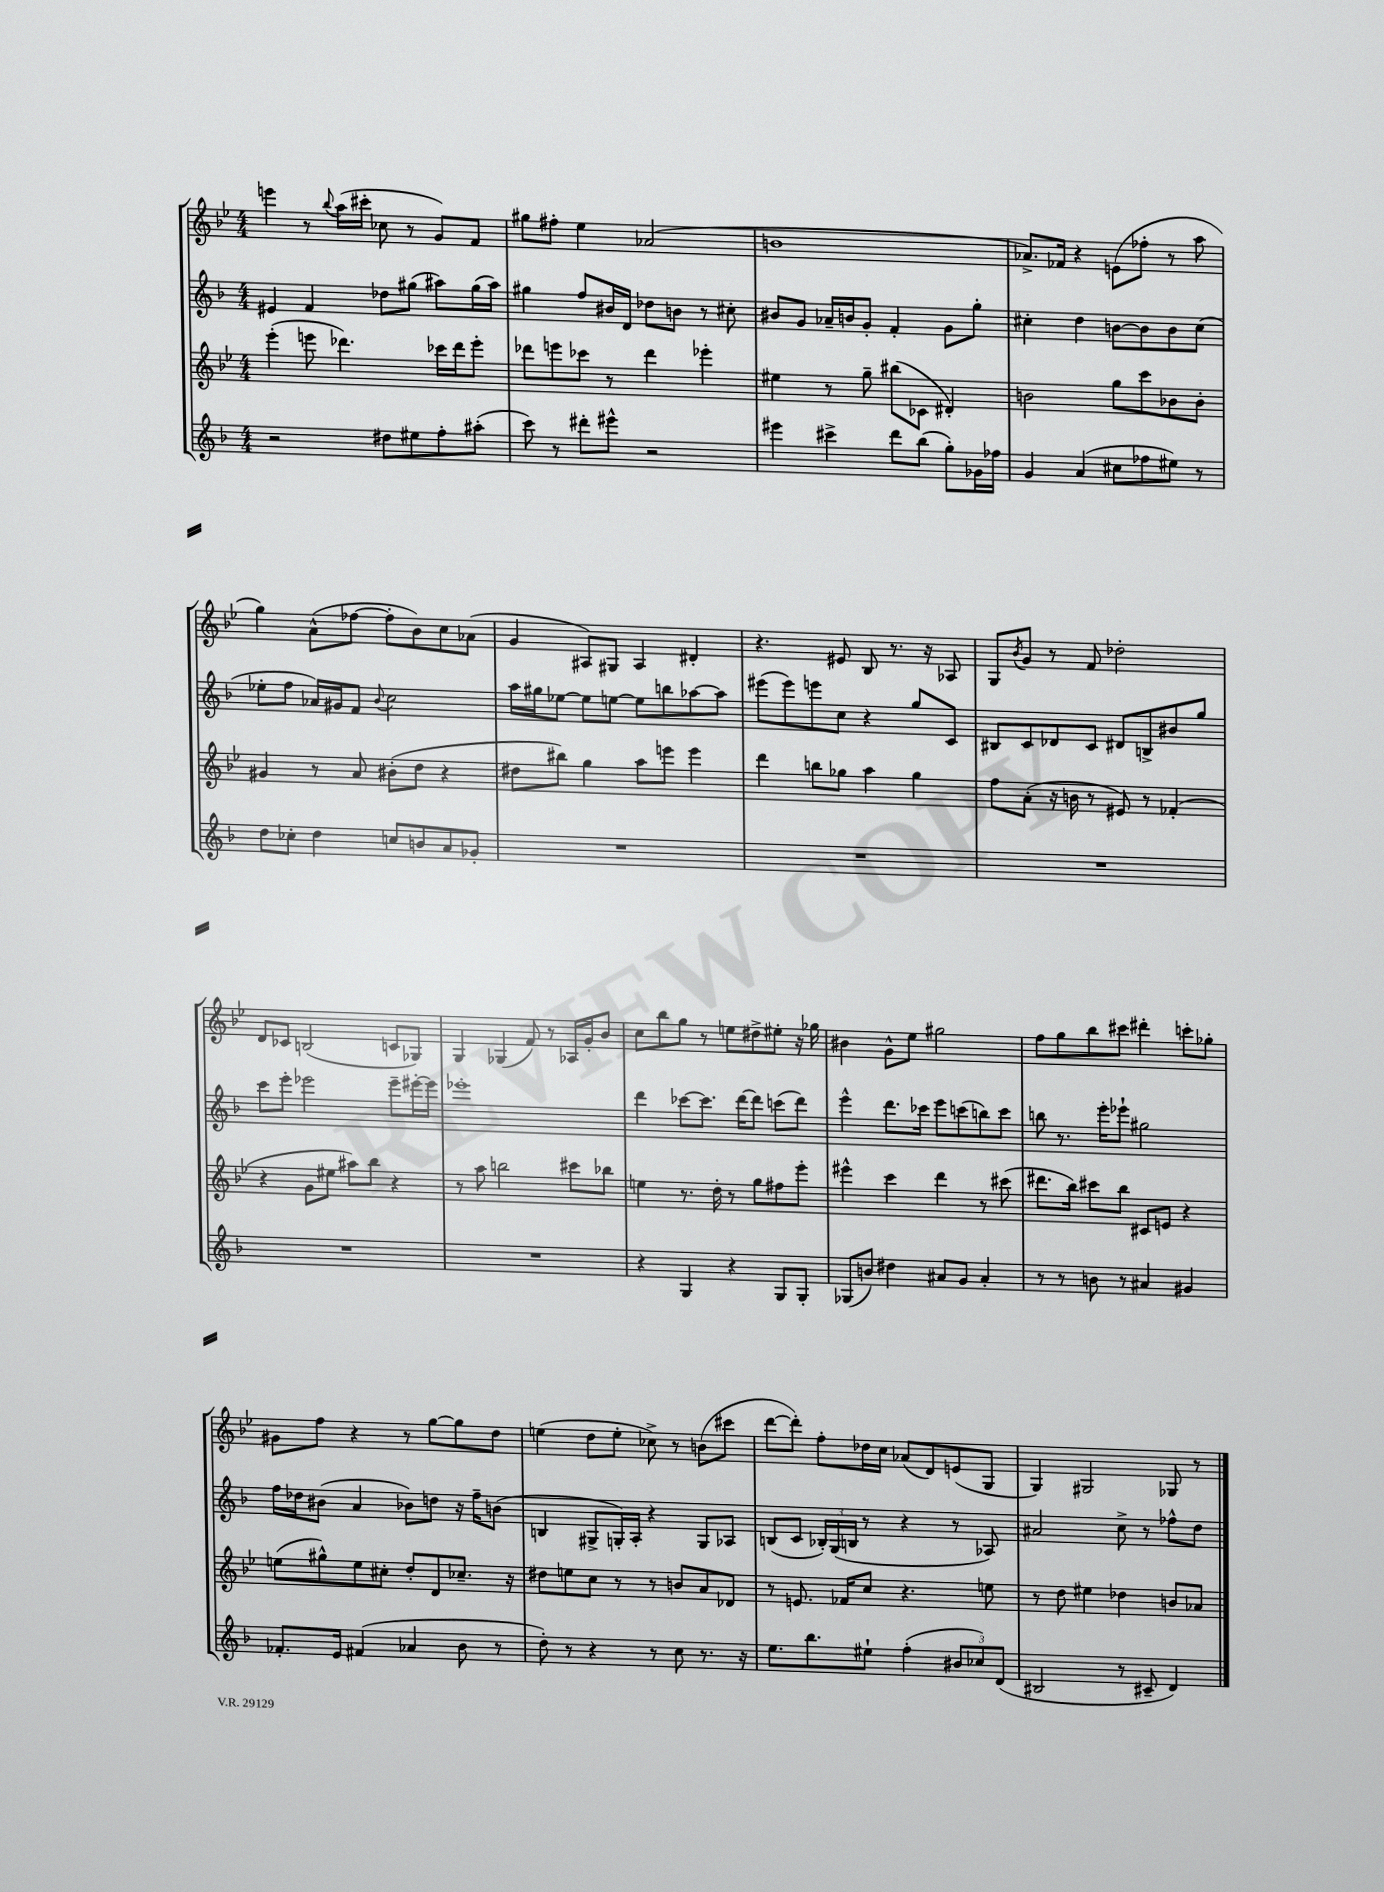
<<
\new StaffGroup <<
\new Staff = "s0" {
    \clef treble \key bes \major \numericTimeSignature \time 4/4
    e'''4 r8 \appoggiatura { bes''8 } a''16( cis'''16-. ces''8 r8 g'8) f'8 |
    gis''8 fis''8-. ees''4 aes'2( |
    b'1 |
    aes'8.->) fes'16 r4 e'8( fes''8-. r8 a''8 |
    g''4) a'8-^( fes''8~ fes''8-. bes'8) c''8 aes'8( |
    g'4 ais8) gis8 ais4 dis'4-. |
    r4. eis'8 bes8 r8. r16 aes8 |
    g8 \acciaccatura { bes'8 } g'8 r8 f'8 des''2-. |
    d'8 ces'8 b2( c'8 ges8) |
    g4 ges4( f'8) r8 aes16 g'16-. bes'8 |
    c''8 bes''8 g''8 r8 e''8 dis''8-> eis''8-. r16 ges''16 |
    bis'4 g'8-^ ees''8 gis''2 |
    f''8 g''8 bes''8 cis'''8 dis'''4-. c'''8-. ges''8-. |
    gis'8 f''8 r4 r8 g''8~ g''8 d''8 |
    e''4( d''8 e''8-. ces''8->) r8 b'8( cis'''8 |
    d'''8~ d'''8-.) f''8-. des''16 c''16 aes'8( d'8) e'8( g8 |
    g4) gis2 ges8 r8 \bar "|." |
}
\new Staff = "s1" {
    \clef treble \key f \major \numericTimeSignature \time 4/4
    eis'4 f'4 des''8 gis''8( ais''8) gis''16( ais''16) |
    gis''4 f''8 bis'16 d'16 des''8 b'8 r8 cis''8-. |
    bis'8 g'8 aes'16-- b'16 g'8-. f'4-. g'8 g''8-. |
    cis''4-. d''4 b'8~ b'8 b'8 cis''8( |
    ees''8-. f''8 aes'16) gis'16 f'8 \appoggiatura { bes'8 } c''2 |
    a''16 gis''16 ees''8~ ees''8 e''8~ e''8 b''8 aes''8~ aes''8 |
    eis'''8( eis'''8) e'''8 c''8 r4 g''8 c'8 |
    bis8 c'8 des'8 c'8 dis'8 b8-> bis'8 g''8 |
    c'''8 e'''8-. ees'''2 ees'''8-- eis'''16~-. eis'''16 |
    ees'''1-. |
    d'''4 ces'''8~ ces'''8. d'''16~ d'''8 c'''8( d'''8) |
    e'''4-^ d'''8. ces'''16 e'''8 c'''8( b''8) c'''8 |
    b''8 r8. e'''16-. ees'''8-! gis''2 |
    f''16 des''16 bis'8( a'4 bes'8) d''8 r16 f''16-- b'8( |
    b4 gis8-> g16-.) a16-. r4 g8 aes8 |
    b8( c'8 \tuplet 3/2 { bes16-.) g16( b16 } r8 r4 r8 aes8) |
    ais'2 c''8-> r8 fes''8-^ d''8 \bar "|." |
}
\new Staff = "s2" {
    \clef treble \key bes \major \numericTimeSignature \time 4/4
    ees'''4-.( e'''8 des'''4.) ces'''16 des'''16 e'''8-. |
    des'''8 e'''8 ces'''8 r8 des'''4 ees'''4-. |
    eis''4 r8 g''8-- bis''8( ces'8 dis'4-.) |
    b'2 g''8 c'''8 bes'8 bes'8-. |
    gis'4 r8 a'8 bis'8-.( d''8 r4 |
    dis''8 bis''8) g''4 a''8 e'''8 e'''4 |
    d'''4 b''8 ges''8 a''4 ges''4 |
    f''8 a'8-.( r16 b'16 r8 eis'8) r8 fes'4-.( |
    r4 g'8 eis''8 ais''8) bes''8 r4 |
    r8 a''8 b''2 cis'''8 bes''8 |
    e''4 r8. d''16-. r8 g''8 fis''8 ees'''8-. |
    eis'''4-^ c'''4 d'''4 r8 cis'''8( |
    dis'''8. bes''16) cis'''8 bes''8 cis'8 e'8 r4 |
    e''8( gis''8-^) e''8 cis''8-. d''8-. d'8 ces''8.-- r16 |
    dis''8 e''8 c''8 r8 r8 b'8 a'8 des'8 |
    r8 e'8. fes'16 c''8 r4. e''8 |
    r8 d''8 eis''4 des''4 b'8 aes'8 \bar "|." |
}
\new Staff = "s3" {
    \clef treble \key f \major \numericTimeSignature \time 4/4
    r2 dis''8 eis''8 f''8-. ais''8-.( |
    c'''8) r8 dis'''8-. eis'''8-^ r2 |
    eis'''4 cis'''4-> d'''8 bes''8( g''8-.) ges'16 fes''16 |
    g'4 a'4( cis''8 fes''8 eis''8) r8 |
    d''8 ces''8-. d''4 c''8 b'8 a'8 ges'8-. |
    R1 |
    R1 |
    R1 |
    R1 |
    R1 |
    r4 g4 r4 g8 g8-. |
    ges8( b'8) dis''4 ais'8 g'8 ais'4-. |
    r8 r8 b'8 r8 ais'4 gis'4 |
    fes'8.-. e'16 fis'4( aes'4 bes'8 r8 |
    d''8-.) r8 r4 r8 c''8 r8. r16 |
    e''8. bes''8. eis''8-! f''4-.( \tuplet 3/2 { bis'8 ces''8) d'8( } |
    bis2 r8 cis'8-- d'4) \bar "|." |
}
>>
>>
\layout { \context { \Score \remove "Bar_number_engraver" } }
